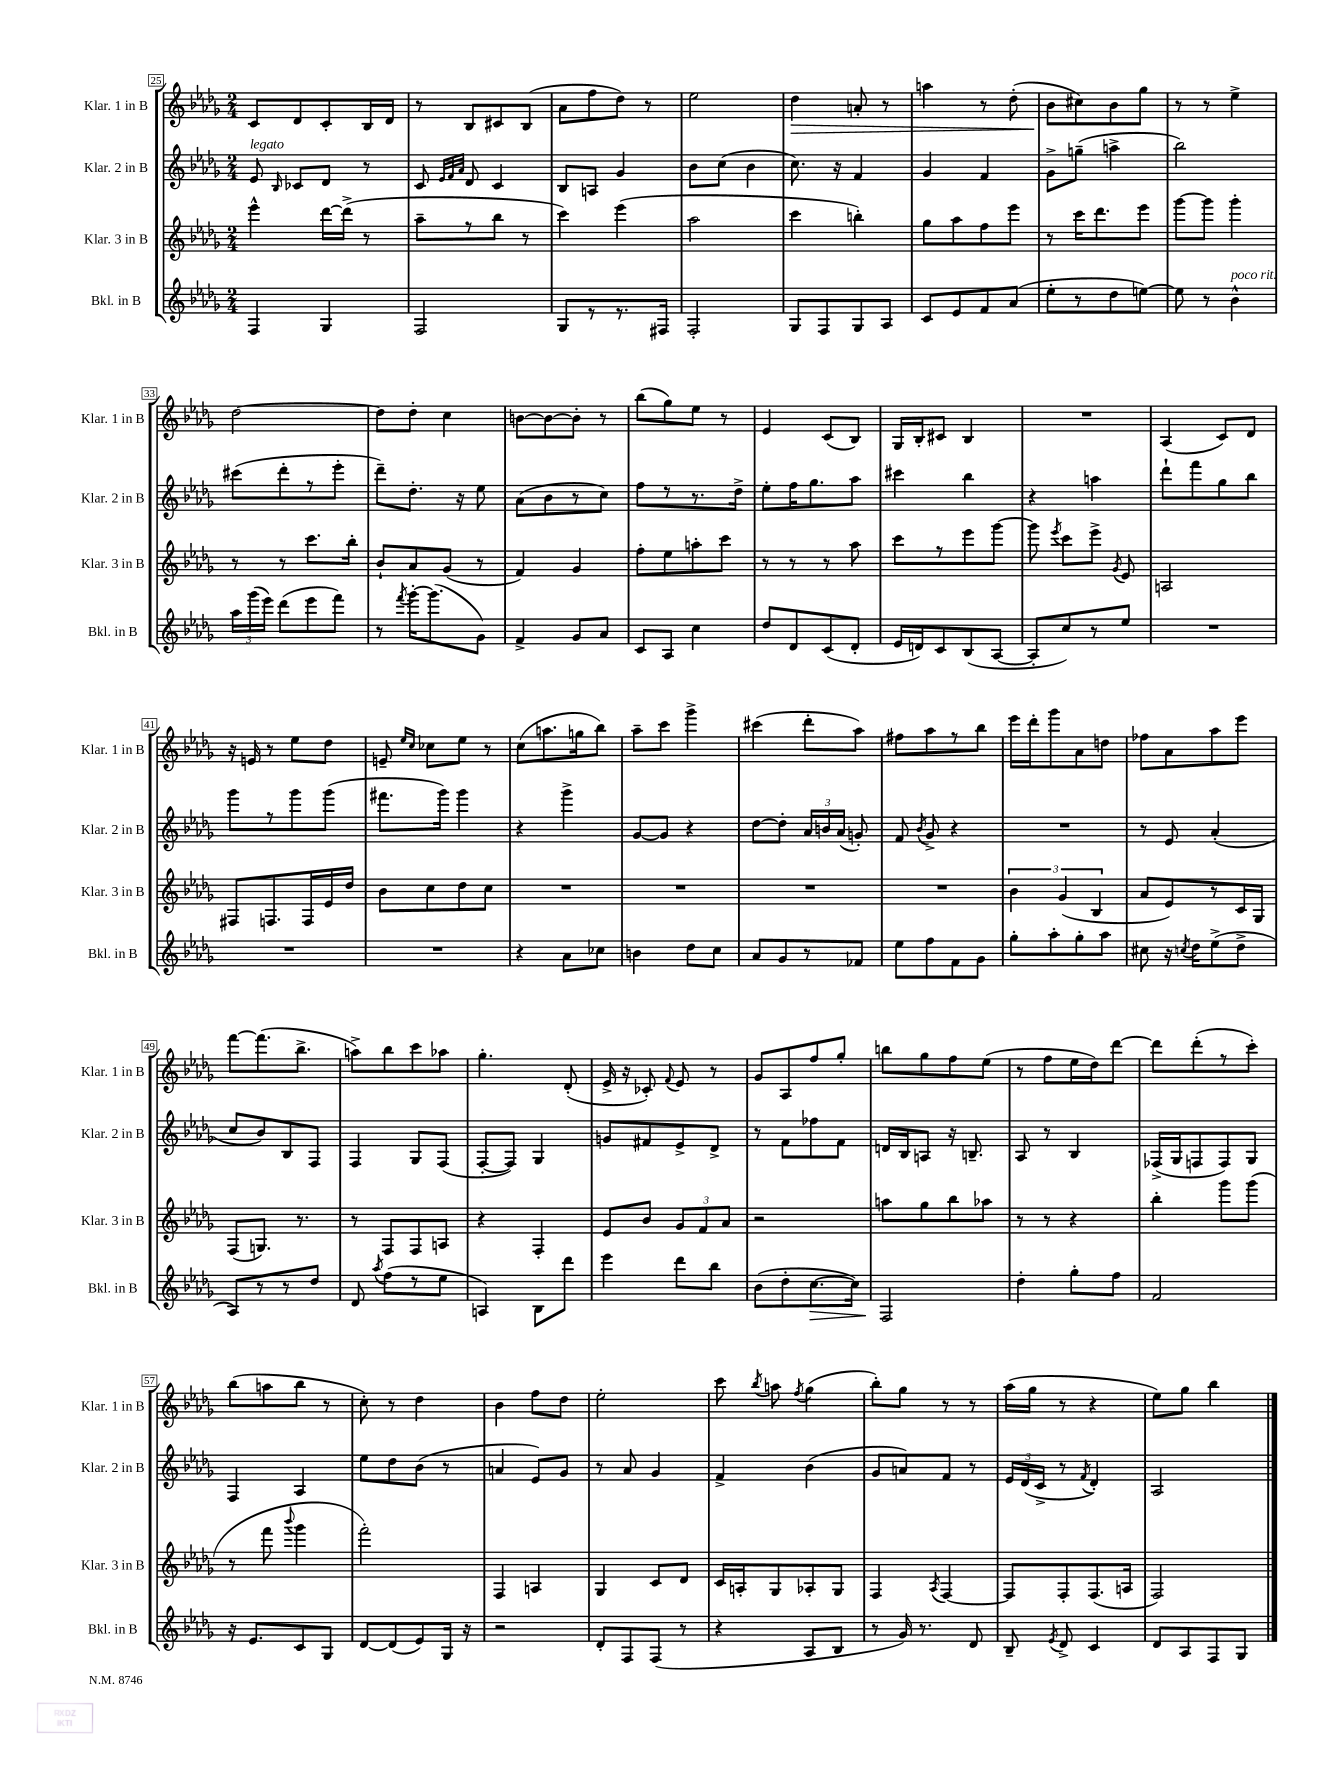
<<
\new StaffGroup <<
\new Staff = "s0" \with { instrumentName = "Klar. 1 in B" shortInstrumentName = "Klar. 1 in B" } {
    \clef treble \key des \major \numericTimeSignature \time 2/4
    \autoBeamOff c'8[ des'8 c'8-. bes16 des'16] |
    r8 bes8[ cis'8 bes8]( |
    aes'8[ f''8 des''8]) r8 |
    ees''2 |
    des''4\> a'8-. r8 |
    a''4 r8 des''8-.( |
    bes'8[\! cis''8) bes'8 ges''8] |
    r8 r8 ees''4-> |
    des''2~ |
    des''8[ des''8]-. c''4 |
    b'8[~ b'8~ b'8]-. r8 |
    bes''8[( ges''8) ees''8] r8 |
    ees'4 c'8[( bes8]) |
    ges16[ bes16-. cis'8] bes4 |
    R2 |
    aes4( c'8[) des'8] |
    r16 e'16 r8 ees''8[ des''8] |
    e'8-- \grace { ees''16[ c''16] } ces''8[ ees''8] r8 |
    c''8[( a''8. g''16 bes''8]) |
    aes''8[-- c'''8] ges'''4-> |
    cis'''4( des'''8[-. aes''8]) |
    fis''8[ aes''8 r8 bes''8] |
    ees'''16[ des'''16-. ges'''8 aes'8 d''8] |
    fes''8[ aes'8 aes''8 ees'''8] |
    f'''8[~ f'''8.( bes''8.]-> |
    a''8[->) bes''8 c'''8 aes''8] |
    ges''4.-. des'8-.( |
    ees'16-> r16 ces'8-.) \appoggiatura { f'8 } ees'8 r8 |
    ges'8[ aes8 f''8 ges''8]-. |
    b''8[ ges''8 f''8 ees''8]( |
    r8 f''8[ ees''16 des''16) des'''8]~ |
    des'''8[ des'''8-.( r8 c'''8]-.) |
    bes''8[( a''8 bes''8] r8 |
    c''8-.) r8 des''4 |
    bes'4 f''8[ des''8] |
    ees''2-. |
    c'''8 \acciaccatura { bes''8 } a''8 \acciaccatura { f''8 } ges''4( |
    bes''8[-.) ges''8] r8 r8 |
    aes''16[( ges''16] r8 r4 |
    ees''8[) ges''8] bes''4 \bar "|." |
}
\new Staff = "s1" \with { instrumentName = "Klar. 2 in B" shortInstrumentName = "Klar. 2 in B" } {
    \clef treble \key des \major \numericTimeSignature \time 2/4
    \autoBeamOff ees'8^\markup { \italic "legato" } \grace { bes16 } ces'8[ des'8] r8 |
    c'8 \grace { ees'32[ f'32 aes'32] } des'8 c'4 |
    bes8[ a8] ges'4 |
    bes'8[ c''8]( bes'4 |
    c''8.) r16 f'4 |
    ges'4 f'4 |
    ges'8[-> g''8]--( a''4-> |
    bes''2) |
    cis'''8[( des'''8-. r8 ees'''8]-. |
    des'''8[--) des''8.]-. r16 ees''8 |
    aes'8[( bes'8 r8 c''8]) |
    f''8[ r8 r8. des''16]-> |
    ees''8[-. f''16 ges''8. aes''8] |
    cis'''4 bes''4 |
    r4 a''4 |
    des'''8[-! f'''8 ges''8 bes''8] |
    ges'''8[ r8 ges'''8 ges'''8]( |
    fis'''8.[ ges'''16]) ges'''4 |
    r4 ges'''4-> |
    ges'8[~ ges'8] r4 |
    des''8[~ des''8]-. \tuplet 3/2 { aes'16[ b'16 aes'16]( } g'8-.) |
    f'8 \acciaccatura { bes'8 } ges'8-> r4 |
    R2 |
    r8 ees'8 aes'4-.( |
    c''8[ bes'8) bes8 f8] |
    f4 ges8[ f8]( |
    f8[~-. f8]) ges4 |
    g'8[ fis'8 ees'8-> des'8]-> |
    r8 f'8[ fes''8 f'8] |
    d'16[ bes16 a8] r16 b8.-- |
    aes8 r8 bes4 |
    fes16[->( ges16 f8 f8) ges8] |
    f4 aes4 |
    ees''8[ des''8 bes'8]( r8 |
    a'4 ees'8[) ges'8] |
    r8 aes'8 ges'4 |
    f'4-> bes'4( |
    ges'8[ a'8) f'8] r8 |
    \tuplet 3/2 { ees'16[ des'16( c'16]-> } r8 \acciaccatura { f'8 } des'4-.) |
    aes2 \bar "|." |
}
\new Staff = "s2" \with { instrumentName = "Klar. 3 in B" shortInstrumentName = "Klar. 3 in B" } {
    \clef treble \key des \major \numericTimeSignature \time 2/4
    \autoBeamOff ees'''4-^ des'''16[~ des'''16]->( r8 |
    aes''8[-- r8 bes''8] r8 |
    c'''4) ees'''4( |
    aes''2 |
    c'''4 b''4-.) |
    ges''8[ aes''8 f''8 ees'''8] |
    r8 c'''16[ des'''8. ees'''8] |
    ges'''8[~ ges'''8] ges'''4-. |
    r8 r8 c'''8.[ bes''16]-. |
    bes'8[-! aes'8 ges'8]( r8 |
    f'4) ges'4 |
    f''8[-. ees''8 a''8-. c'''8] |
    r8 r8 r8 aes''8 |
    c'''8[ r8 ees'''8 ges'''8]~ |
    ges'''8 \acciaccatura { ees'''8 } c'''8[ ees'''8]-> \acciaccatura { ges'8 } ees'8 |
    a2 |
    fis8[ f8. f16 ees'16 des''16] |
    bes'8[ c''8 des''8 c''8] |
    R2 |
    R2 |
    R2 |
    R2 |
    \tuplet 3/2 { bes'4 ges'4( bes4 } |
    aes'8[ ees'8) r8 c'16 ges16] |
    f8[( g8.]) r8. |
    r8 f8[ f8 a8] |
    r4 f4-. |
    ees'8[ bes'8] \tuplet 3/2 { ges'8[ f'8 aes'8] } |
    r2 |
    a''8[ ges''8 bes''8 aes''8] |
    r8 r8 r4 |
    bes''4-. ges'''8[ ges'''8]( |
    r8 f'''8 \appoggiatura { bes'''8 } ges'''4 |
    f'''2-.) |
    f4 a4 |
    ges4 c'8[ des'8] |
    c'16[ a16-. ges8 aes8-. ges8] |
    f4 \acciaccatura { aes8 } f4~ |
    f8[ f8-. f8.( a16] |
    f2) \bar "|." |
}
\new Staff = "s3" \with { instrumentName = "Bkl. in B" shortInstrumentName = "Bkl. in B" } {
    \clef treble \key des \major \numericTimeSignature \time 2/4
    \autoBeamOff f4 ges4 |
    f2 |
    ges8[ r8 r8. fis16] |
    f2-. |
    ges8[ f8 ges8 aes8] |
    c'8[ ees'8 f'8 aes'8]( |
    ees''8[-. r8 des''8 e''8]~) |
    e''8 r8 bes'4-^^\markup { \italic "poco rit." } |
    \tuplet 3/2 { aes''16[ ges'''16( ees'''16]) } des'''8[( ees'''8 f'''8]) |
    r8 \acciaccatura { f'''8 } ges'''16[~-. ges'''8.( ges'8]) |
    f'4-> ges'8[ aes'8] |
    c'8[ aes8] c''4 |
    des''8[ des'8 c'8( des'8]-. |
    ees'16[ d'16) c'8 bes8( aes8]~ |
    aes8[-. c''8) r8 ees''8] |
    R2 |
    R2 |
    R2 |
    r4 aes'8[ ces''8] |
    b'4 des''8[ c''8] |
    aes'8[ ges'8 r8 fes'8] |
    ees''8[ f''8 f'8 ges'8] |
    ges''8[-. aes''8-. ges''8-. aes''8] |
    cis''8 r16 \acciaccatura { c''8 } des''16[ ees''8->( des''8]-> |
    aes8[) r8 r8 des''8] |
    des'8 \acciaccatura { aes''8 } f''8[( r8 ees''8] |
    a4) bes8[ des'''8] |
    ees'''4 des'''8[ bes''8] |
    bes'8[( des''8-. c''8.~\> c''16]) |
    f2\! |
    des''4-. ges''8[-. f''8] |
    f'2 |
    r16 ees'8.[ c'8 ges8] |
    des'8[~ des'8( ees'8) ges16] r16 |
    r2 |
    des'8[-. f8 f8]( r8 |
    r4 aes8[ bes8] |
    r8 ges'16) r8. des'8 |
    bes8-- \acciaccatura { ees'8 } des'8-> c'4 |
    des'8[ aes8 f8 ges8] \bar "|." |
}
>>
>>
\layout { \context { \Score currentBarNumber = #25 \override BarNumber.stencil = #(make-stencil-boxer 0.1 0.3 ly:text-interface::print) } }
